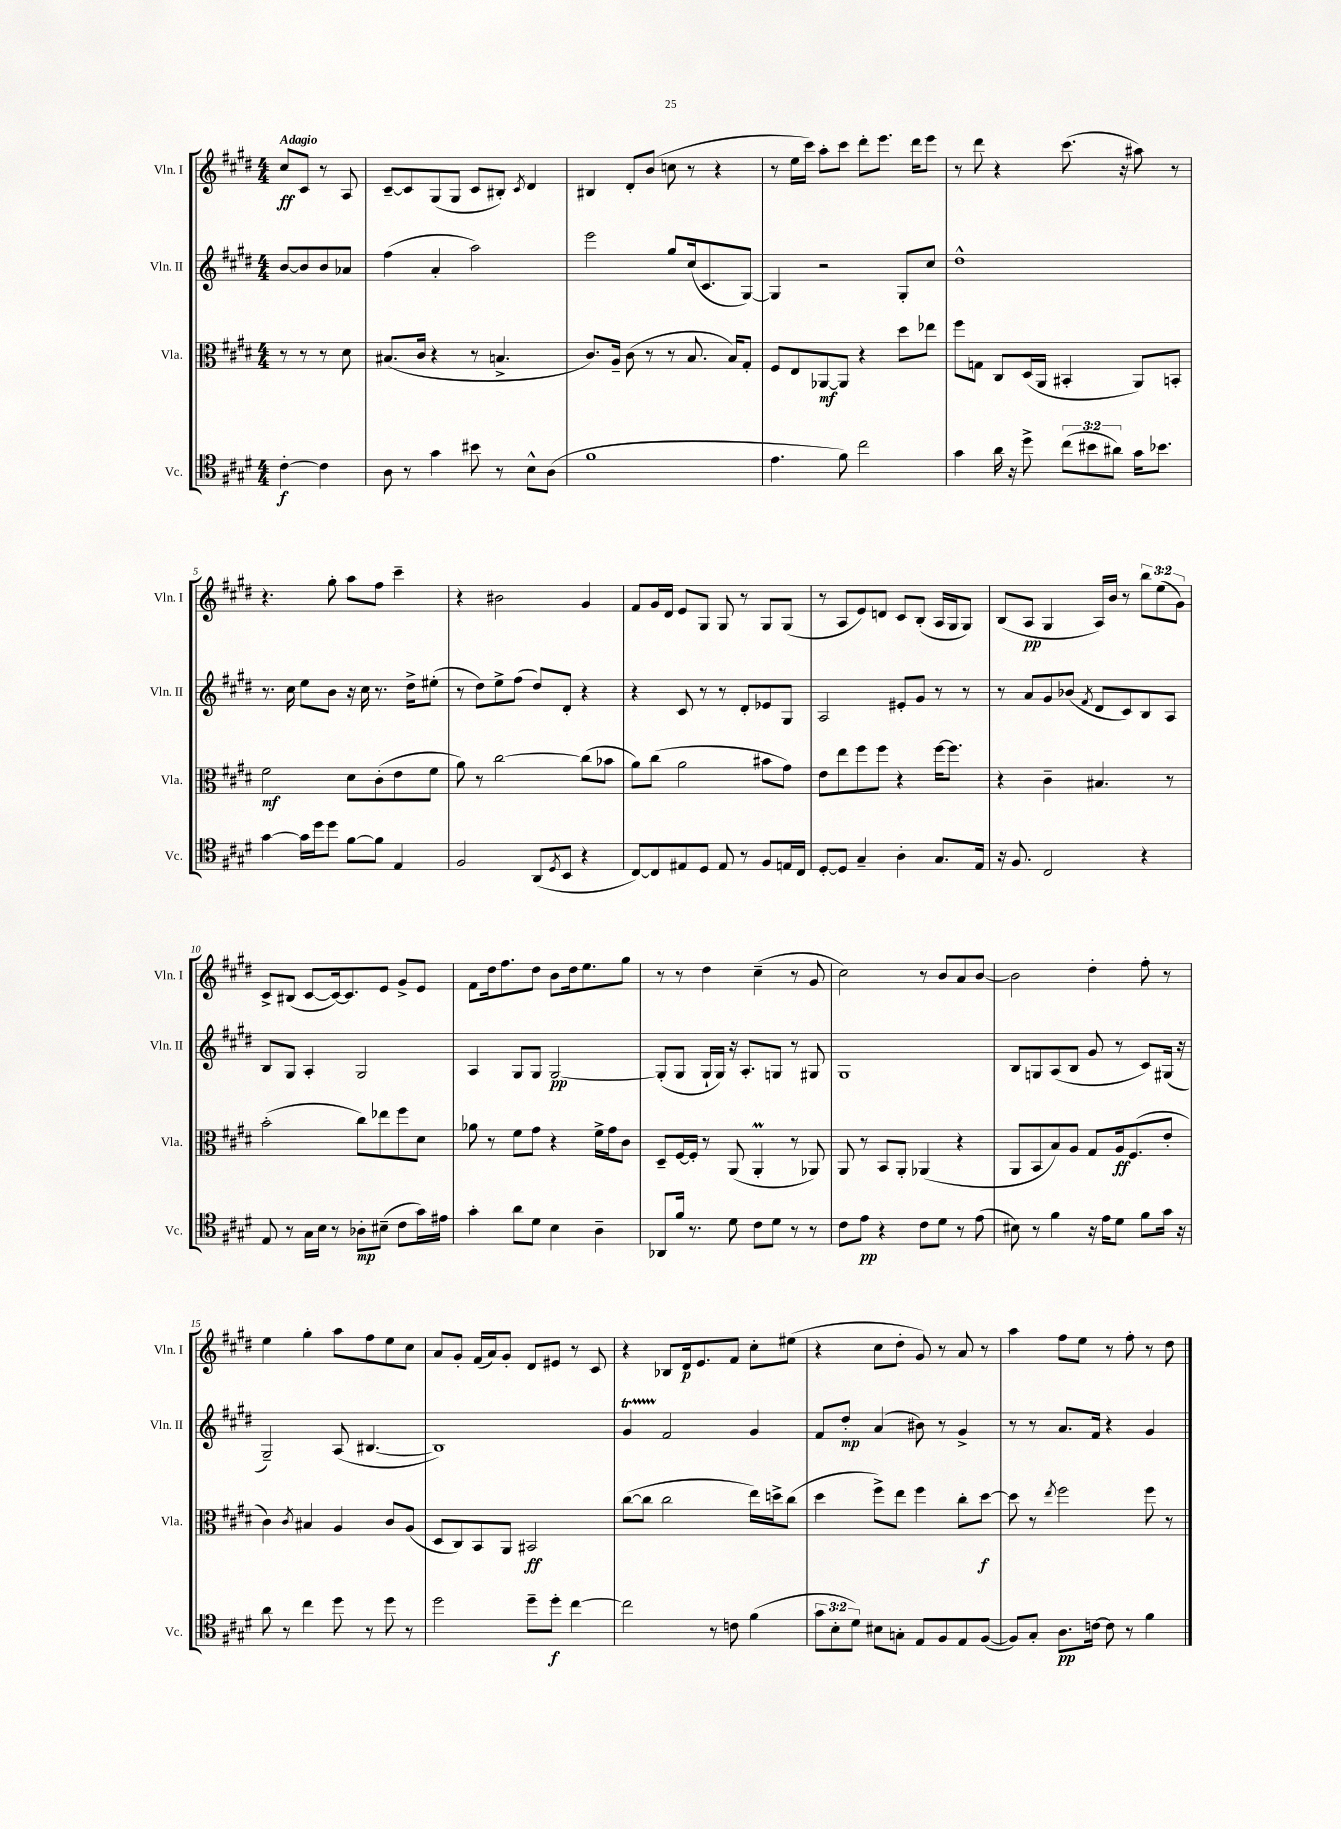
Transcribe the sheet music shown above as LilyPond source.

<<
\new StaffGroup <<
\new Staff = "s0" \with { instrumentName = "Vln. I" shortInstrumentName = "Vln. I" } {
    \clef treble \key e \major \numericTimeSignature \time 4/4 \override Staff.TupletNumber.text = #tuplet-number::calc-fraction-text \partial 2 \tempo "Adagio"
    cis''8\ff cis'8 r8 a8 |
    cis'8~-- cis'8 gis8( gis8 cis'8 bis8-.) \acciaccatura { cis'8 } dis'4 |
    bis4 dis'8-. b'8( c''8 r8 r4 |
    r8 e''16 cis'''16) a''8-. cis'''8 dis'''8-. e'''8. dis'''16 e'''8 |
    r8 dis'''8 r4 cis'''8.( r16 ais''8) r8 |
    r4. gis''8-. a''8 fis''8 cis'''4-- |
    r4 bis'2 gis'4 |
    fis'8 gis'16 dis'16 e'8 gis8 gis8 r8 gis8 gis8( |
    r8 a8 e'8) d'8 cis'8 b8-.( a16 gis16 gis8) |
    b8( a8\pp gis4 a16) b'16 r8 \tuplet 3/2 { b''8 e''8( gis'8) } |
    cis'8-> bis8( cis'8~ cis'16~) cis'8. e'8 gis'8-> e'8 |
    fis'8 dis''16 fis''8. dis''8 b'8 dis''16 e''8. gis''8 |
    r8 r8 dis''4 cis''4--( r8 gis'8 |
    cis''2) r8 b'8 a'8 b'8~ |
    b'2 dis''4-. fis''8-. r8 |
    e''4 gis''4-. a''8 fis''8 e''8 cis''8 |
    a'8 gis'8-. fis'16( a'16) gis'8-. dis'8 eis'8 r8 cis'8 |
    r4 bes8 dis'16\p e'8. fis'8 cis''8-. eis''8( |
    r4 cis''8 dis''8-. gis'8) r8 a'8 r8 |
    a''4 fis''8 e''8 r8 fis''8-. r8 dis''8 \bar "|." |
}
\new Staff = "s1" \with { instrumentName = "Vln. II" shortInstrumentName = "Vln. II" } {
    \clef treble \key e \major \numericTimeSignature \time 4/4 \partial 2
    b'8~ b'8 b'8 aes'8 |
    fis''4( a'4-. a''2) |
    e'''2 gis''8 cis''16( cis'8. gis8~) |
    gis4 r2 gis8-. cis''8 |
    dis''1-^ |
    r8. cis''16 e''8 b'8 r16 cis''16 r8. dis''16-> eis''8-.( |
    r8 dis''8) e''8-> fis''8( dis''8) dis'8-. r4 |
    r4 cis'8 r8 r8 dis'8-. ees'8 gis8 |
    a2 eis'8-. gis'8 r8 r8 |
    r8 a'8 gis'8 bes'8( \acciaccatura { fis'8 } dis'8 cis'8) b8 a8 |
    b8 gis8 a4-. gis2 |
    a4 gis8 gis8 gis2~\pp |
    gis8-.( gis8 gis16-! gis16) r16 a8.-. g8 r8 gis8 |
    gis1 |
    b8 g8 a8( b8 gis'8 r8 cis'8) gis16( r16 |
    gis2--) a8( bis4.~ |
    bis1) |
    gis'4\startTrillSpan fis'2\stopTrillSpan gis'4 |
    fis'8 dis''8-.\mp a'4( bis'8) r8 gis'4-> |
    r8 r8 a'8. fis'16 r4 gis'4 \bar "|." |
}
\new Staff = "s2" \with { instrumentName = "Vla." shortInstrumentName = "Vla." } {
    \clef alto \key e \major \numericTimeSignature \time 4/4 \partial 2
    r8 r8 r8 dis'8 |
    bis8.( cis'16 r4 r8 b4.-> |
    cis'8.) a16-- cis'8( r8 r8 b8. b16) gis8-. |
    fis8 e8 aes,8~\mf aes,8 r4 dis''8 ees''8 |
    fis''8 g8 cis8 dis16( a,16 bis,4-. a,8) b,8-. |
    fis'2\mf dis'8 cis'8-.( e'8 fis'8 |
    a'8) r8 cis''2~ cis''8( bes'8 |
    a'8) cis''8( a'2 bis'8 gis'8) |
    e'8 e''8 fis''8 fis''8 r4 fis''16~ fis''8. |
    r4 cis'4-- bis4. r8 |
    b'2-.( cis''8) ees''8 fis''8 dis'8 |
    aes'8 r8 fis'8 gis'8 r4 fis'16-> gis'16 cis'8 |
    dis8-- fis16~ fis16-. r8 a,8( a,4-.\prall r8 aes,8) |
    a,8 r8 b,8 a,8-. aes,4( r4 |
    a,8 b,8 b8) a8 gis8 a16\ff fis8.( e'8-. |
    cis'4) \acciaccatura { cis'8 } bis4 a4 cis'8 a8( |
    dis8 cis8) b,8 a,8 bis,2\ff |
    cis''8~( cis''8 cis''2 e''16) d''16-> cis''8( |
    dis''4 fis''8->) e''8 fis''4 cis''8-. dis''8~\f |
    dis''8 r8 \acciaccatura { e''8 } fis''2 fis''8 r8 \bar "|." |
}
\new Staff = "s3" \with { instrumentName = "Vc." shortInstrumentName = "Vc." } {
    \clef tenor \key e \major \numericTimeSignature \time 4/4 \override Staff.TupletNumber.text = #tuplet-number::calc-fraction-text \partial 2
    cis'4~-.\f cis'4 |
    a8 r8 gis'4 bis'8 r8 b8-^ a8( |
    fis'1 |
    e'4. fis'8) cis''2 |
    gis'4 a'16 r16 dis''8-> \tuplet 3/2 { cis''8( bis'8 ais'8) } gis'16 bes'8. |
    gis'4~ gis'16 dis''16 dis''8 fis'8~ fis'8 e4 |
    fis2 a,8( \acciaccatura { dis8 } b,8 r4 |
    cis8~) cis8 eis8 dis8 eis8 r8 fis8 e16 cis16 |
    dis8~-. dis8 gis4-- a4-. gis8. e16 |
    r16 fis8. cis2 r4 |
    e8 r8 gis16 b16 r8 aes8-.\mp bis8--( cis'8 gis'16) eis'16 |
    gis'4-. a'8 dis'8 b4 a4-- |
    aes,8 fis'16 r8. dis'8 cis'8 dis'8 r8 r8 |
    cis'8 e'8\pp r4 cis'8 dis'8 r8 e'8( |
    bis8) r8 fis'4 r16 e'16 dis'8 fis'8 gis'16 r16 |
    a'8 r8 cis''4 dis''8 r8 dis''8 r8 |
    dis''2 dis''8-- dis''8-.\f cis''4~ |
    cis''2 r8 c'8 fis'4( |
    \tuplet 3/2 { gis'8 b8-. dis'8) } bis8 g8-. e8 fis8 e8 fis8~( |
    fis8) gis8-. a8.\pp c'16~ c'8 r8 fis'4 \bar "|." |
}
>>
>>
